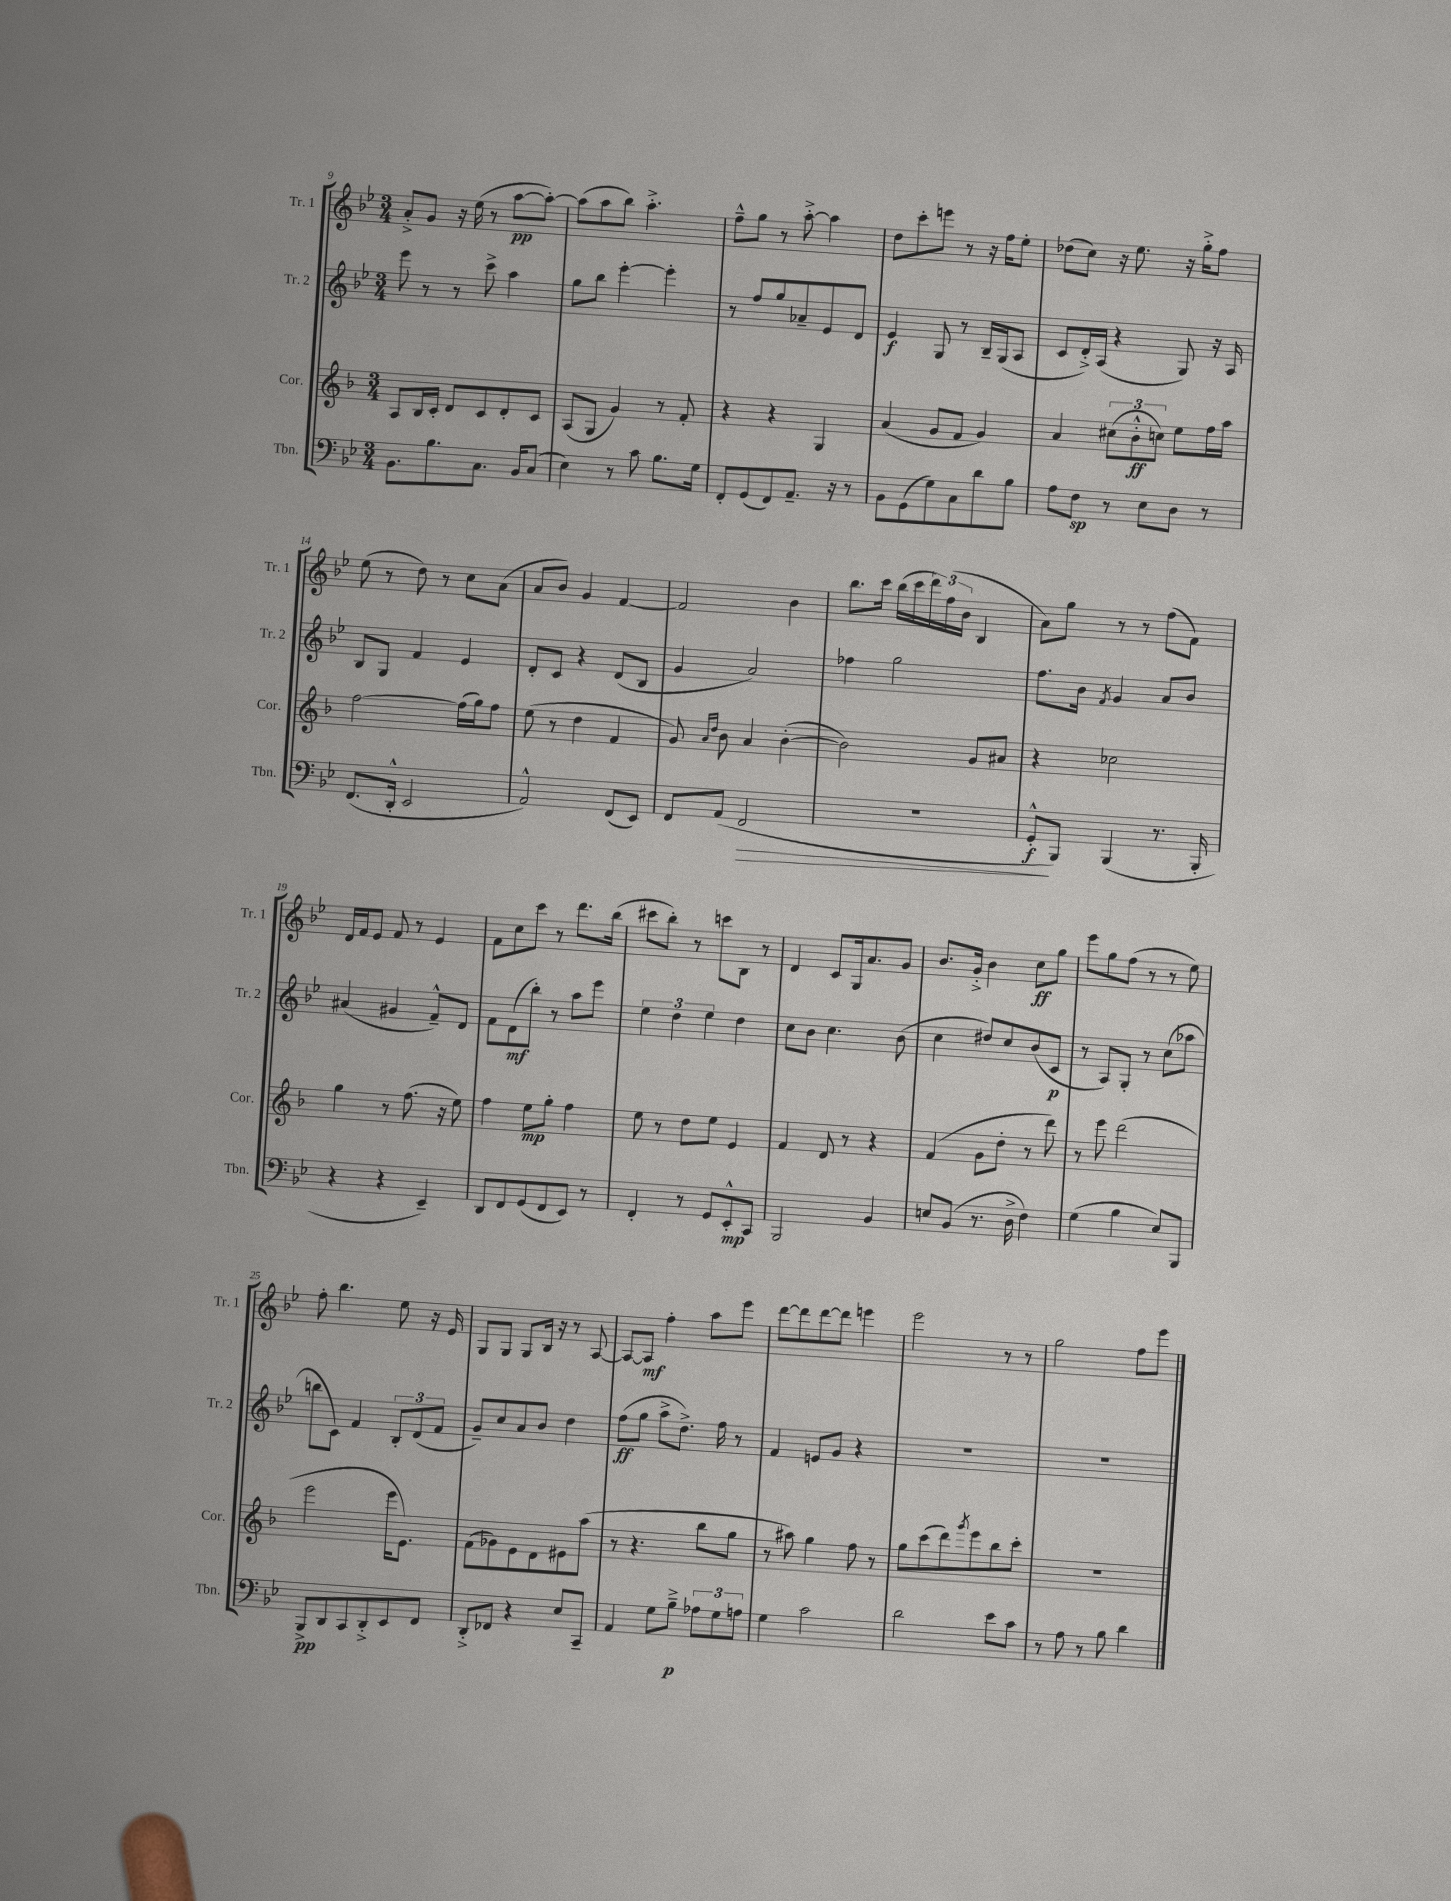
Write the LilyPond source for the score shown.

<<
\new StaffGroup <<
\new Staff = "s0" \with { instrumentName = "Tr. 1" shortInstrumentName = "Tr. 1" } {
    \clef treble \key bes \major \numericTimeSignature \time 3/4
    a'8-.-> g'8 r16 ees''16( r8 a''8~\pp a''8~-.) |
    a''8( a''8 bes''8) a''4.-.-> |
    f''8---^ g''8 r8 a''8~-.-> a''4 |
    d''8 c'''8-. e'''8 r8 r16 f''16 ees''8-. |
    des''8( c''8) r16 ees''8. r16 g''16-.-> f''8 |
    ees''8( r8 d''8) r8 c''8 a'8( |
    a'8 bes'8) g'4 f'4~ |
    f'2 bes'4 |
    bes''8. c'''16 bes''16( c'''16 \tuplet 3/2 { d'''16) f''16( bes'16 } bes4 |
    a'8) g''8 r8 r8 f''8( f'8) |
    d'16 f'16 ees'8 f'8 r8 ees'4 |
    f'8 c''8 c'''8 r8 d'''8. bes''16( |
    cis'''8 bes''8-.) r8 c'''8 bes8 r8 |
    d'4 c'8 g16 a'8. g'8 |
    bes'8. g'16-.-> bes'4 c''8\ff g''8 |
    ees'''8 g''8 f''8( r8 r8 ees''8) |
    f''8-. bes''4. ees''8 r16 ees'16 |
    g8 g8 g8 bes16 r16 r8 a8~ |
    a8~ a8\mf f''4-. a''8 ees'''8 |
    d'''8~ d'''8 d'''8~ d'''8 e'''4 |
    ees'''2 r8 r8 |
    g''2 f''8 ees'''8 \bar "|." |
}
\new Staff = "s1" \with { instrumentName = "Tr. 2" shortInstrumentName = "Tr. 2" } {
    \clef treble \key bes \major \numericTimeSignature \time 3/4
    ees'''8 r8 r8 c'''8-> a''4 |
    g''8 bes''8 ees'''4~-. ees'''4-. |
    r8 f''8 g''8 aes'8-- ees'8 d'8 |
    ees'4\f g8 r8 bes16-- g16( a8 |
    c'8 d'16-.->) a16( r4 g8) r16 a16 |
    bes8 g8 f'4 ees'4 |
    d'8-. c'8 r4 d'8( bes8 |
    g'4 a'2) |
    fes''4 g''2 |
    f''8. bes'16 \acciaccatura { f'8 } g'4 a'8 bes'8 |
    ais'4( gis'4 f'8---^) d'8 |
    f'8 d'8\mf( bes''8-.) r8 a''8 ees'''8 |
    \tuplet 3/2 { ees''4 d''4 ees''4 } d''4 |
    c''8 bes'8 c''4. bes'8( |
    c''4 dis''8) c''8 bes'8( c'8\p |
    r8 a8) g8-. r8 c''8( aes''8 |
    b''8 c'8) f'4 \tuplet 3/2 { bes8-. d'8( f'8 } |
    g'8--) c''8 a'8 bes'8 d''4 |
    f''8\ff( g''8 a''8-> d''8.->) f''16 r8 |
    f'4 e'8 g'8 r4 |
    R2. |
    R2. \bar "|." |
}
\new Staff = "s2" \with { instrumentName = "Cor." shortInstrumentName = "Cor." } {
    \clef treble \key f \major \numericTimeSignature \time 3/4
    a8 bes16 c'16-. d'8 c'8 d'8-. c'8 |
    a8( g8 g'4) r8 f'8-. |
    r4 r4 g4 |
    a'4( g'8 f'8 g'4) |
    a'4 \tuplet 3/2 { cis''8( bes'8-.-^\ff c''8) } e''8 f''16 a''16 |
    f''2~ f''16( g''16) f''8 |
    e''8( r8 d''4 f'4 |
    g'8) \grace { a'16 d''16 } bes'8 a'4 bes'4~-.( |
    bes'2) g'8 ais'8 |
    r4 ces''2 |
    g''4 r8 f''8.( r16 e''8) |
    f''4 e''8\mp g''8-. f''4 |
    e''8 r8 d''8 e''8 e'4 |
    f'4 d'8 r8 r4 |
    f'4( g'8 d''8-. r8 d'''8) |
    r8 e'''8 d'''2( |
    e'''2 e'''16 e'8.) |
    f'8( ges'8) e'8 d'8 eis'8 a''8( |
    r8 r4. bes''8 g''8 |
    r8 ais''8) g''4 f''8 r8 |
    g''8 c'''8( d'''8) \acciaccatura { g'''8 } e'''8 bes''8 c'''8-. |
    R2. \bar "|." |
}
\new Staff = "s3" \with { instrumentName = "Tbn." shortInstrumentName = "Tbn." } {
    \clef bass \key bes \major \numericTimeSignature \time 3/4
    bes,8. bes8. c8. bes,16 c8( |
    ees4) r8 c'8 bes8. g16 |
    f,8-. g,8( f,8) a,8.-- r16 r8 |
    bes,8 g,8( g8) c8 d'8 bes8 |
    a8 f8\sp r8 ees8 d8 r8 |
    f,8.( d,16-.-^ ees,2 |
    a,2-^) f,8( ees,8) |
    f,8 a,8( f,2\> |
    R2. |
    g,8-.-^\f\! bes,,8) bes,,4( r8. bes,,16-. |
    r4 r4 ees,4--) |
    d,8 f,8 g,8( f,8 ees,8) r8 |
    f,4-. r8 g,8 ees,8-.-^\mp c,8 |
    bes,,2 bes,4 |
    e8 bes,8( r8. d16-> f4) |
    g4( bes4 ees8) bes,,8 |
    bes,,8->\pp d,8 c,8 d,8-.-> ees,8 f,8 |
    d,8-.-> fes,8 r4 ees8 c,8-- |
    a,4 g8 bes8--->\p \tuplet 3/2 { aes8 g8 a8 } |
    g4 c'2 |
    d'2 ees'8 c'8 |
    r8 a8 r8 bes8 d'4 \bar "|." |
}
>>
>>
\layout { \context { \Score currentBarNumber = #9 } }
